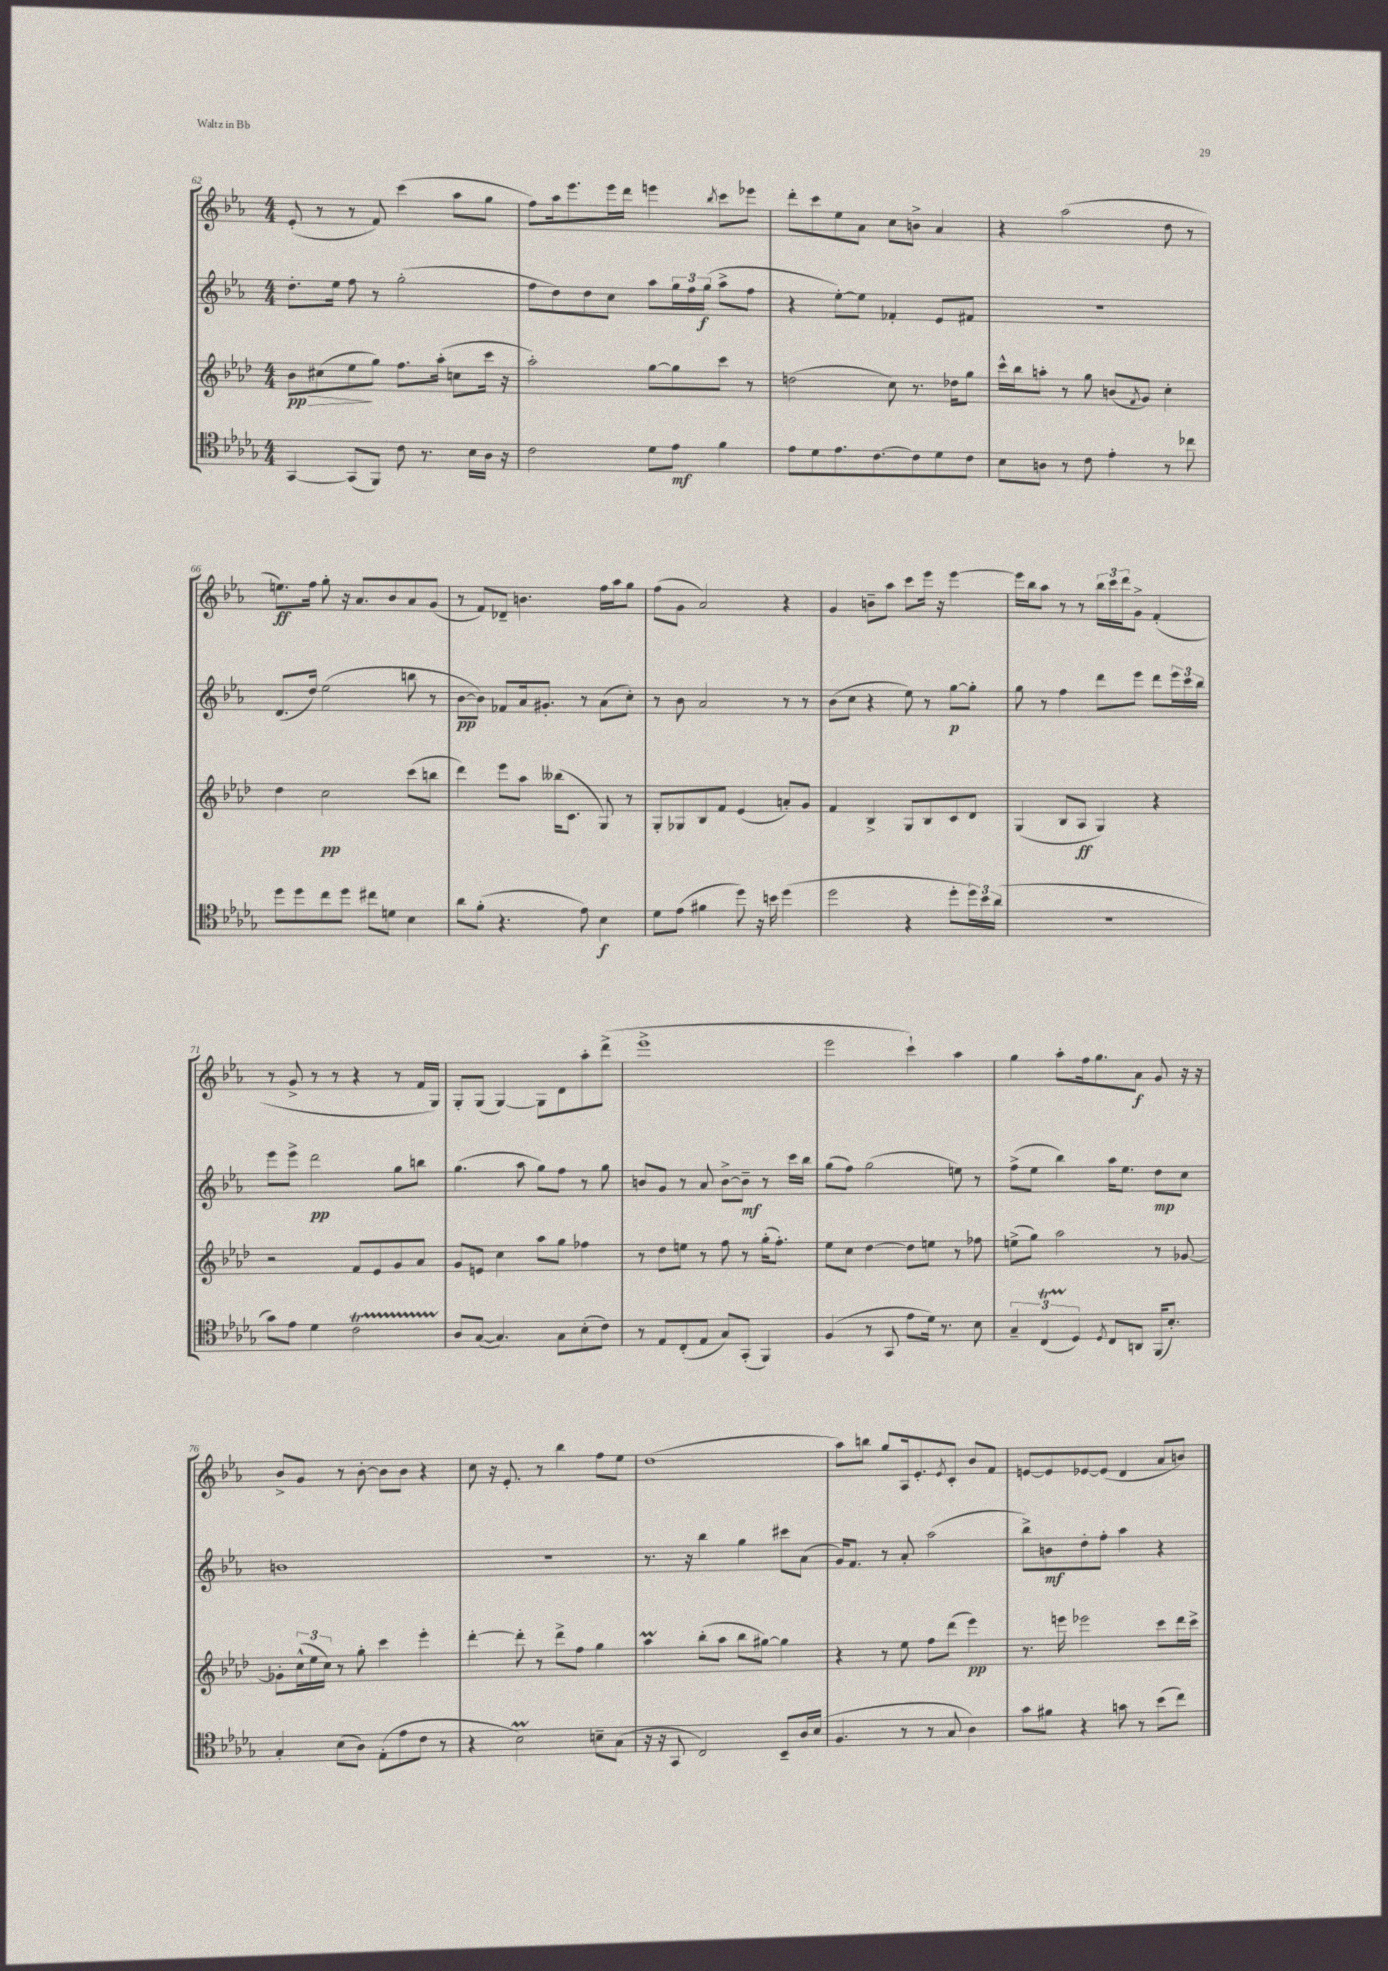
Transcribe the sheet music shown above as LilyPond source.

<<
\new StaffGroup <<
\new Staff = "s0" {
    \clef treble \key ees \major \numericTimeSignature \time 4/4
    ees'8-.( r8 r8 f'8) c'''4( aes''8 g''8 |
    f''8) aes''16 ees'''8. ees'''16 d'''16 e'''4 \acciaccatura { bes''8 } c'''8 ees'''8 |
    d'''8-. c'''8 ees''8 aes'8 c''8 b'8-> aes'4 |
    r4 aes''2( d''8 r8 |
    e''8.\ff) f''16 g''8-. r16 aes'8. bes'8 aes'8 g'8( |
    r8 f'8) des'8-- b'4. f''16 aes''16 g''8 |
    f''8( g'8 aes'2) r4 |
    g'4 b'8-- aes''8 c'''8 ees'''16 r16 ees'''4~ |
    ees'''16 bes''16 aes''8 r8 r8 \tuplet 3/2 { bes''16 c'''16 d'''16 } g'8-> f'4-.( |
    r8 g'8-> r8 r8 r4 r8 f'16 g16) |
    g8-. g8( g4~) g8 d'8 aes''8-. d'''8->( |
    ees'''1-> |
    ees'''2 c'''4-!) aes''4 |
    g''4 aes''8-. f''16 g''8. aes'8\f g'8 r16 r16 |
    bes'8-> g'8 r8 bes'8~-. bes'8 bes'8 r4 |
    c''8 r16 ees'8.-. r8 bes''4 f''8 ees''8 |
    d''1( |
    aes''8) b''8 g''8 aes16 ees'8.-. \acciaccatura { ees'8 } c'8-. bes'8 f'8 |
    e'8~ e'8 ees'8~ ees'8( d'4 aes'8 b'8) \bar "|." |
}
\new Staff = "s1" {
    \clef treble \key ees \major \numericTimeSignature \time 4/4
    d''8.-. ees''16 f''8 r8 g''2-.( |
    f''8 d''8) d''8 c''8 aes''8 \tuplet 3/2 { g''16 f''16 g''16\f( } aes''8-> f''8 |
    r4 ees''8~-.) ees''8 fes'4-. ees'8 fis'8 |
    r1 |
    d'8.( d''16) ees''2( b''8 r8 |
    bes'8~\pp bes'8) fes'8 aes'16 gis'8.-. r8 aes'8( c''8-.) |
    r8 bes'8 aes'2 r8 r8 |
    bes'8( c''8 r4 ees''8) r8 g''8~\p g''8-. |
    g''8 r8 f''4 d'''8 ees'''8 d'''8 \tuplet 3/2 { ees'''16 c'''16 bes''16 } |
    ees'''8 ees'''8-> d'''2\pp g''8 b''8 |
    g''4.( aes''8 g''8) f''8 r8 g''8 |
    b'8 g'8 r8 aes'8 b'8~-> b'8--\mf r8 c'''16 bes''16 |
    g''8( f''8) g''2( e''8) r8 |
    f''8->( ees''8 bes''4) aes''16 ees''8. d''8\mp c''8 |
    b'1 |
    r1 |
    r8. r16 bes''4 g''4 cis'''8 aes'8( |
    g'16) f'8. r8 aes'8-. aes''2( |
    bes''8->) b'8\mf d''8-. f''8-. aes''4 r4 \bar "|." |
}
\new Staff = "s2" {
    \clef treble \key aes \major \numericTimeSignature \time 4/4
    bes'8\pp\> cis''8( ees''8\! g''8) f''8. aes''16-.( c''8 c'''16 r16 |
    aes''2-.) g''8~ g''8 c'''8 r8 |
    d''2( c''8) r8. des''16 g''8 |
    c'''16-^ bes''16 a''8-. r8 g''8 b'8( \acciaccatura { f'8 } g'8) c''4-. |
    des''4 c''2\pp c'''8( b''8 |
    des'''4) ees'''8 aes''8 beses''16( c'8. g8) r8 |
    g8-. ges8 bes8 f'8 ees'4( a'8-.) g'8 |
    f'4 bes4-> g8 bes8 c'8 des'8 |
    g4( bes8 aes8\ff g4) r4 |
    r2 f'8 ees'8 g'8 aes'8 |
    g'8 e'8 c''4 aes''8 g''8 fes''4 |
    r8 des''8 e''8 r8 f''8 r8 g''16-.( f''8.-.) |
    ees''8 c''8 des''4~ des''8 e''8 r8 fes''8 |
    e''8->( g''8) aes''2 r8 ges'8~ |
    ges'8-. \tuplet 3/2 { c''16-^( ees''16 c''16) } r8 g''8-. c'''4 ees'''4-. |
    des'''4~-. des'''8-. r8 des'''8-> f''8 g''4 |
    aes''4\prall bes''8-.( aes''8 bes''8 gis''8~) gis''4 |
    r4 r8 ees''8 f''8 des'''8( ees'''4\pp) |
    r8. e'''16 ees'''2 c'''8 des'''16 c'''16-> \bar "|." |
}
\new Staff = "s3" {
    \clef tenor \key des \major \numericTimeSignature \time 4/4
    ges,4~ ges,8( f,8) c'8 r8. bes16 aes16 r16 |
    c'2 des'8 ees'8\mf f'4 |
    ees'8 des'8 ees'8. c'8.~ c'8 des'8 c'8 |
    bes8 a8 r8 c'8 ees'4-. r8 ces''8 |
    des''8 des''8 c''8 des''8 cis''8 d'8 bes4 |
    aes'8 f'8-.( r4. ees'8) bes4\f |
    des'8 ees'8( fis'4 des''8) r16 b'16 des''4( |
    des''2 r4 des''8-. \tuplet 3/2 { des''16) bes'16 aes'16( } |
    R1 |
    ges'8) ees'8 des'4 c'2\startTrillSpan |
    aes8\stopTrillSpan ges8~( ges4.) ges8 bes8-.( c'8) |
    r8 ees8 c8-.( ees8 ges8) ges,8-.( f,4) |
    f4( r8 ges,8 ees'8 des'16) r8. bes8 |
    \tuplet 3/2 { ges4-- c4\startTrillSpan( des4\stopTrillSpan) } \acciaccatura { des8 } c8 a,8 f,16( bes8.-.) |
    ges4-. bes8( aes8) ees8-.( ees'8 c'8 r8 |
    r4 bes2\prall) b8-- ges8( |
    r16 r16 ges,8 c2) bes,8-- aes16 bes16( |
    f4. r8 r8 ges8 aes4) |
    ges'8 fis'8 r4 g'8 r8 bes'8( c''8) \bar "|." |
}
>>
>>
\layout { \context { \Score currentBarNumber = #62 } }
